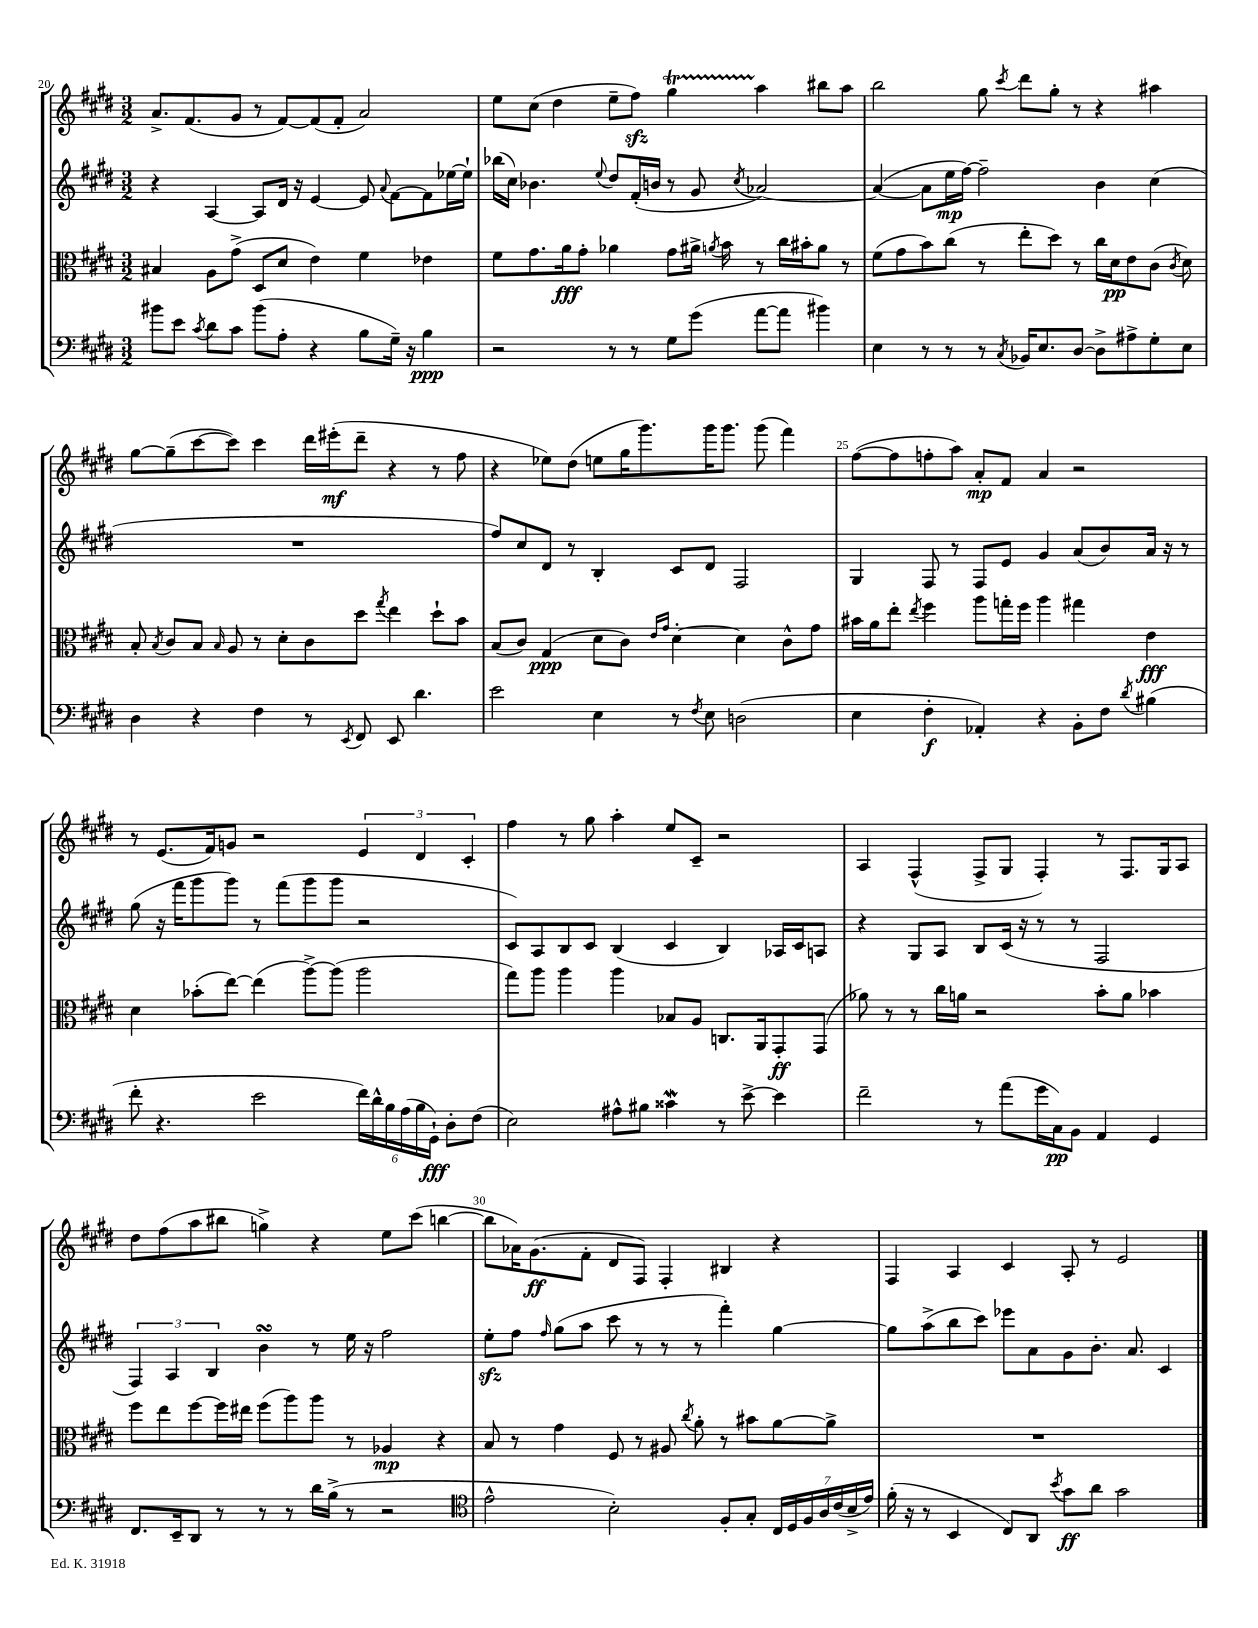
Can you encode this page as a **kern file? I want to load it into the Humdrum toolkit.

**kern	**kern	**kern	**kern
*staff4	*staff3	*staff2	*staff1
*clefF4	*clefC3	*clefG2	*clefG2
*k[f#c#g#d#]	*k[f#c#g#d#]	*k[f#c#g#d#]	*k[f#c#g#d#]
*M3/2	*M3/2	*M3/2	*M3/2
8b#	4B#	4r	8.a^
8e	.	.	.
.	.	.	(8.f#
8qc#	.	.	.
8d#	8A	[4A	.
8c#	(8g#^	.	8g#
(8b#	8D#	8A]	8r
8A'	8d#	16d#	[8f#)
.	.	16r	.
4r	4e)	[4e	(8f#]
.	.	.	8f#'
8B	4f#	8e]	2a)
.	.	8qqa	.
16G#~)	.	[8f#	.
16r	.	.	.
4B	4e-	8f#]	.
.	.	[16ee-	.
.	.	16ee-`]	.
=	=	=	=
2r	8f#	(16bb-	8ee
.	.	16cc#)	.
.	8.g#	4.b-	(8cc#
.	.	.	4dd#
.	16a	.	.
.	8g#'	.	.
.	.	8qqee	.
8r	4a-	8dd#	8ee~
8r	.	(16f#'	8ff#)
.	.	16b	.
8G#	8g#	8r	4gg#
(8g#	16a#^	8g#	.
.	8qa	.	.
.	16b	.	.
.	.	8qcc#	.
[8a	8r	[2a-)	4aa
8a]	16cc#	.	.
.	16b#'	.	.
4b#)	8a	.	8bb#
.	8r	.	8aa
=	=	=	=
4E	(8f#	(4a-_	2bb
.	8g#	.	.
8r	8b)	8a-]	.
8r	(8cc#	16ee	.
.	.	[16ff#)	.
8r	8r	2ff#~]	8gg#
8qC#	.	.	8qccc#
16BB-	8ee'	.	8ddd#
8.E	.	.	.
.	8dd#)	.	8gg#'
[8D#	8r	.	8r
8D#^]	16cc#	4b	4r
.	16d#	.	.
8A#^	8e	.	.
8G#'	(8c#	(4cc#	4aa#
.	8qc#	.	.
8E	8d#)	.	.
=	=	=	=
4D#	8B'	1.r	[8gg#
.	8qB	.	.
.	8c#	.	(8gg#~]
4r	8B	.	[8ccc#
.	16qqB	.	.
.	8A	.	8ccc#])
4F#	8r	.	4ccc#
.	8d#'	.	.
8r	8c#	.	16ddd#
.	.	.	(16eee#'
8qEE	.	.	.
8FF#	8dd#	.	8ddd#~
.	8qgg#	.	.
8EE	4ee	.	4r
4.d#	.	.	.
.	8dd#`	.	8r
.	8b	.	8ff#
=	=	=	=
2e	(8B	8ff#)	4r
.	8c#)	8cc#	.
.	(4G#	8d#	8ee-)
.	.	8r	(8dd#
4E	8d#	4B'	8ee
.	8c#)	.	16gg#
.	.	.	8.ggg#)
.	16qqe	.	.
.	16qqg#	.	.
8r	[4d#'	8c#	.
8qF#	.	.	.
8E	.	8d#	16ggg#
.	.	.	8.ggg#
(2D	4d#]	2F#	.
.	.	.	(8ggg#
.	8c#^^	.	4fff#)
.	8g#	.	.
=	=	=	=
4E	16b#	4G#	([8ff#
.	16a	.	.
.	8ee'	.	8ff#]
.	8qee	.	.
4F#'	4ff#	8F#	8ff'
.	.	8r	8aa)
4AA-')	8aa	8F#	8a'
.	16gg'	8e	8f#
.	16ff#	.	.
4r	4aa	4g#	4a
8BB'	4gg#	(8a	2r
8F#	.	8b)	.
8qd#	.	.	.
(4B#	4e	16a	.
.	.	16r	.
.	.	8r	.
=	=	=	=
8f#'	4d#	(8gg#	8r
4.r	.	16r	(8.e
.	.	16fff#	.
.	(8b-'	8ggg#	.
.	.	.	16f#)
.	[8ee)	8ggg#)	8g
2e	(4ee]	8r	2r
.	.	(8fff#	.
.	[8aa^)	8ggg#	.
.	(8aa]	8ggg#	.
24f#)	2aa	2r	6e
24d#^^	.	.	.
24B	.	.	.
(24A	.	.	.
24B	.	.	6d#
24GG#`)	.	.	.
8D#'	.	.	.
.	.	.	6c#'
(8F#	.	.	.
=	=	=	=
2E)	8gg#)	8c#)	4ff#
.	8aa	8A	.
.	4aa	8B	8r
.	.	8c#	8gg#
8A#^^	4aa	(4B	4aa'
8B#	.	.	.
4c##	8B-	4c#	8ee
.	8A	.	8c#~
8r	8.C	4B)	2r
[8e^	.	.	.
.	16AA	.	.
4e]	8GG#'	16A-	.
.	.	16c#	.
.	(8GG#	8A	.
=	=	=	=
2f#~	8a-)	4r	4A
.	8r	.	.
.	8r	8G#	(4F#^^
.	16cc#	8A	.
.	16a	.	.
8r	2r	8B	8F#^
(8a	.	(16c#	8G#
.	.	16r	.
16g#	.	8r	4F#')
16C#)	.	.	.
8BB	.	8r	.
4AA	8b'	2F#	8r
.	8a	.	8.F#
4GG#	4b-	.	.
.	.	.	16G#
.	.	.	8A
=	=	=	=
8.FF#	8ff#	6F#)	8dd#
.	8ee	.	(8ff#
.	.	6A	.
16EE~	.	.	.
8DD#	[8ff#	.	8aa
.	.	6B	.
8r	16ff#]	.	8bb#
.	16ee#	.	.
8r	(8ff#	4b	4gg^)
8r	8aa)	.	.
16d#	8aa	8r	4r
(16B^	.	.	.
8r	8r	16ee	.
.	.	16r	.
2r	4A-	2ff#	8ee
.	.	.	(8ccc#
.	4r	.	[4bb
=	=	=	=
*clefC4	*	*	*
2e^^	8B	8ee'	8bb]
.	8r	8ff#	16a-)
.	.	.	(8.g#
.	.	16qqff#	.
.	4g#	(8gg#	.
.	.	8aa	8f#'
2B')	8F#	8ccc#	8d#
.	8r	8r	8F#)
.	8A#	8r	4F#'
.	8qcc#	.	.
.	8a'	8r	.
8F#'	8r	4fff#')	4B#
8G#'	8b#	.	.
28C#	[8a	[4gg#	4r
28D#	.	.	.
28F#	.	.	.
28A	.	.	.
.	8a^]	.	.
(28c#	.	.	.
28B^	.	.	.
28e)	.	.	.
=	=	=	=
(16f#'	1.r	8gg#]	4F#
16r	.	.	.
8r	.	(8aa^	.
4BB	.	8bb	4A
.	.	8ccc#)	.
8C#)	.	8eee-	4c#
8AA	.	8a	.
8qb	.	.	.
8g#	.	8g#	8A'
8a	.	8.b'	8r
2g#	.	.	2e
.	.	8.a	.
.	.	4c#	.
==	==	==	==
*-	*-	*-	*-
